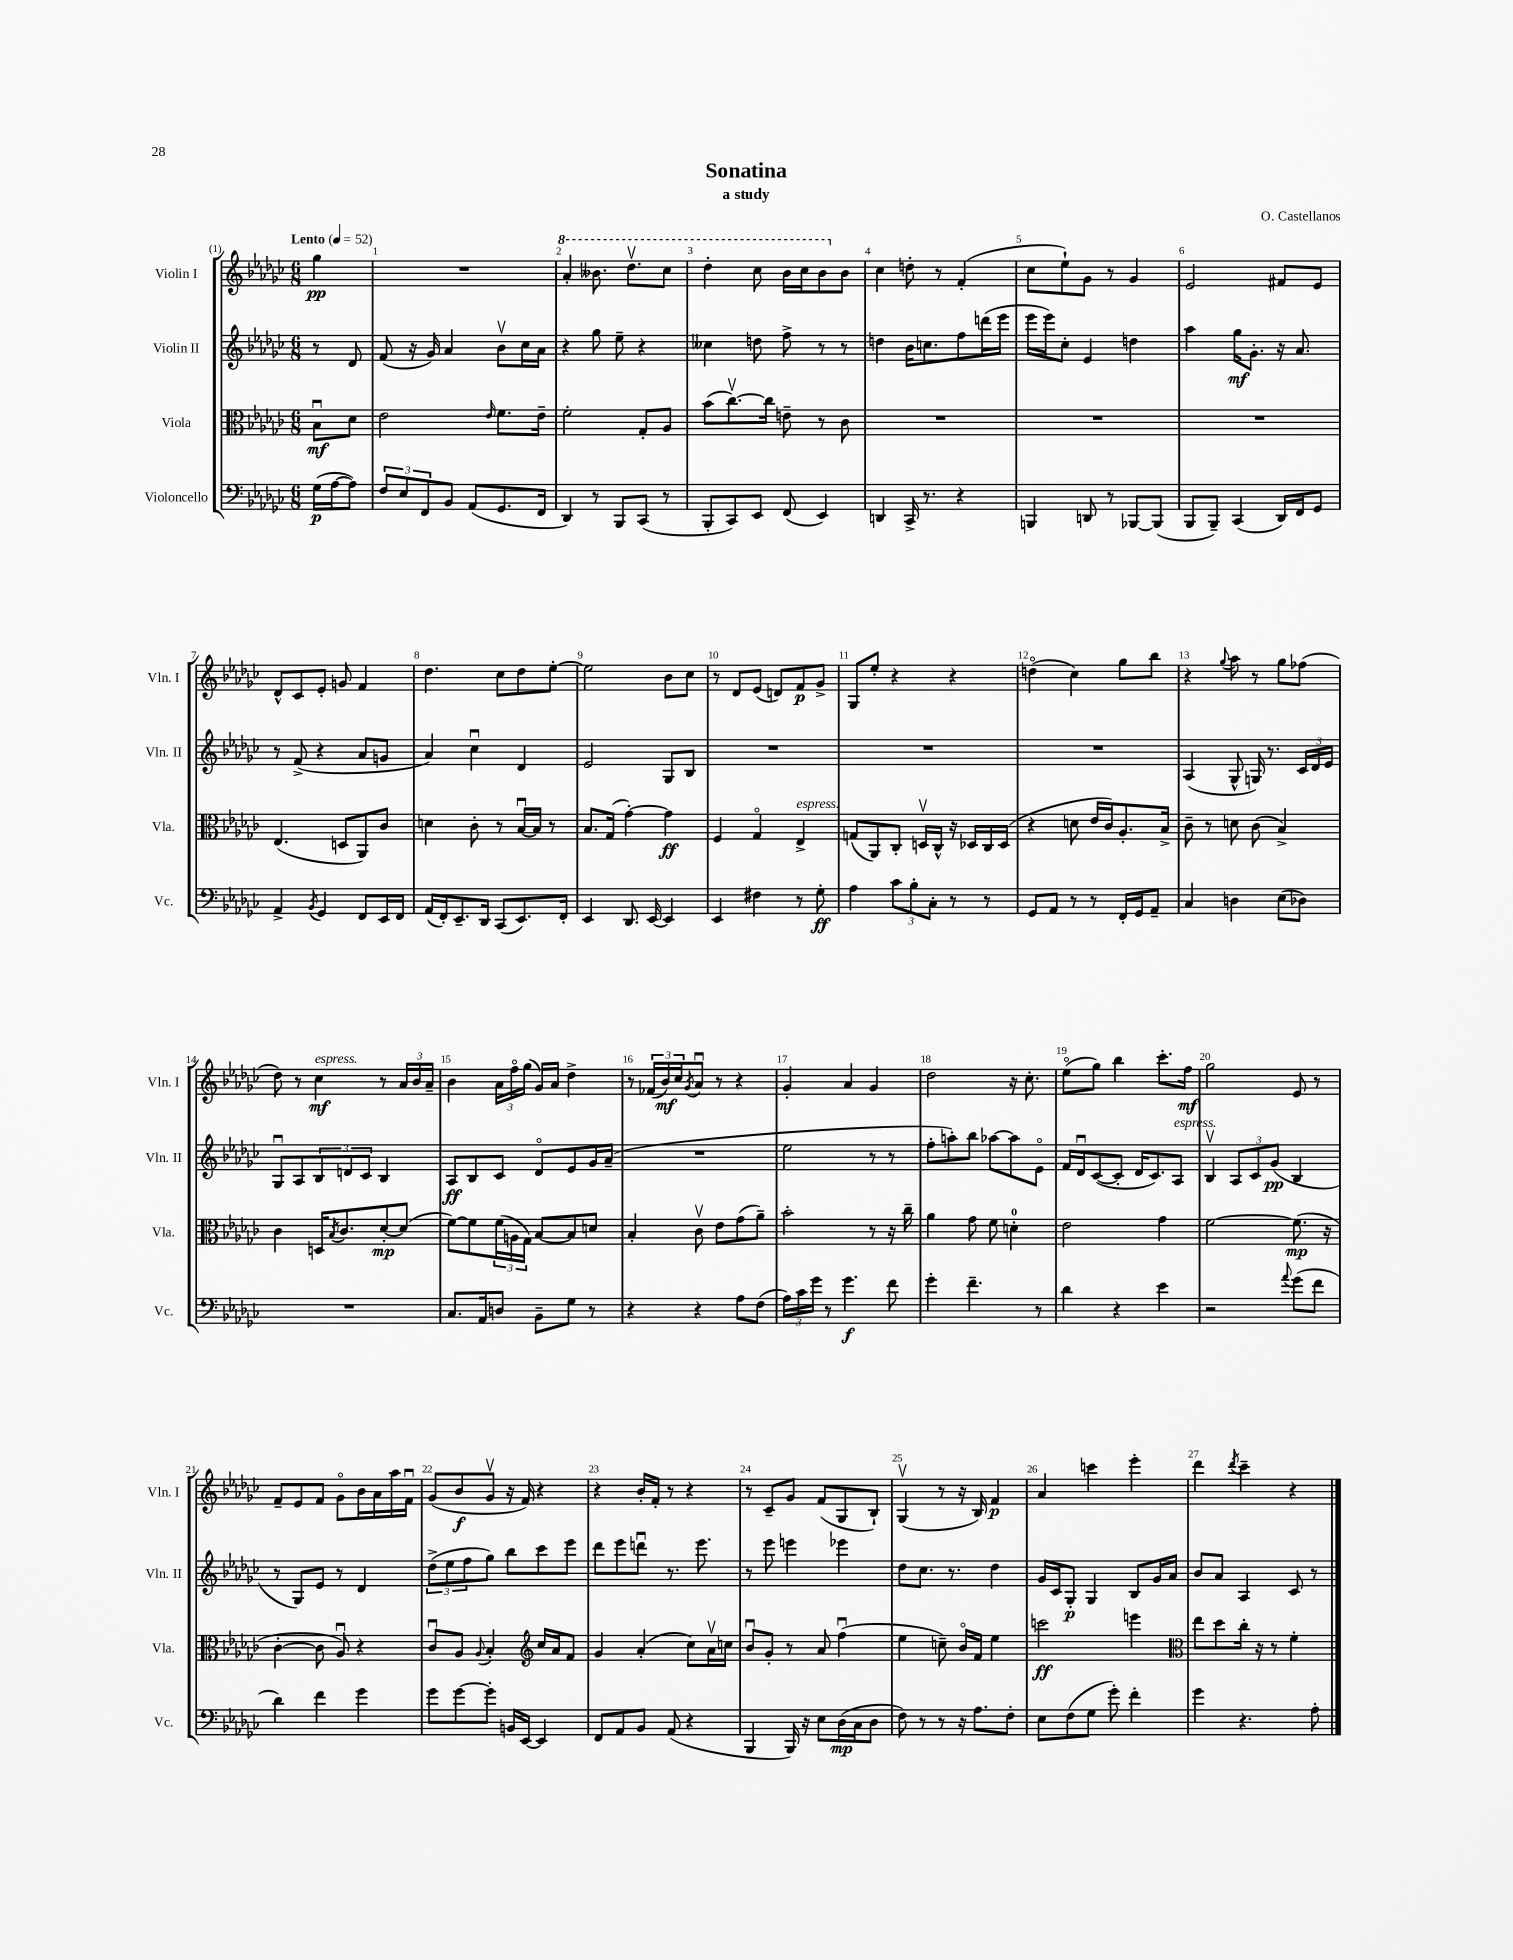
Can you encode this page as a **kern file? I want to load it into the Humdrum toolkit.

**kern	**kern	**kern	**kern
*staff4	*staff3	*staff2	*staff1
*clefF4	*clefC3	*clefG2	*clefG2
*k[b-e-a-d-g-c-]	*k[b-e-a-d-g-c-]	*k[b-e-a-d-g-c-]	*k[b-e-a-d-g-c-]
*M6/8	*M6/8	*M6/8	*M6/8
*MM52	*MM52	*MM52	*MM52
(16G-	8B-u	8r	4gg-
[16A-	.	.	.
8A-])	8d-	8d-	.
=	=	=	=
12F	2e-	(8f	2.r
12E-	.	.	.
.	.	16r	.
12FF	.	.	.
.	.	16g-)	.
8BB-	.	4a-	.
(8AA-	.	.	.
.	16qqe-	.	.
8.GG-	8.f	8b-v	.
.	.	16cc-	.
16FF	16e-~	16a-	.
=	=	=	=
4DD-)	2f'	4r	4aa-'
8r	.	8gg-	8.bb--
8BBB-	.	8ee-~	.
.	.	.	8.ddd-v
(8CC-	8G-'	4r	.
8r	8A-	.	8ccc-
=	=	=	=
8BBB-'	(8b-	4cc--	4ddd-'
8CC-)	[8.cc-v)	.	.
8EE-	.	8dd	8ccc-
.	16cc-]	.	.
(8FF	8e~	8ff^	16bb-
.	.	.	16ccc-
4EE-)	8r	8r	8bb-
.	8c-	8r	8b-
=	=	=	=
4DD	2.r	4dd	4cc-
16CC-^	.	16b-	8dd'
8.r	.	8.cc	.
.	.	.	8r
4r	.	8ff	(4f'
.	.	(16ddd	.
.	.	16eee-	.
=	=	=	=
4BBB	2.r	16eee-	8cc-
.	.	16eee-)	.
.	.	8cc-'	8ee-`)
8DD	.	4e-	8g-
8r	.	.	8r
[8BBB-	.	4dd	4g-
(8BBB-]	.	.	.
=	=	=	=
8BBB-	2.r	4aa-	2e-
8BBB-~)	.	.	.
(4CC-	.	16gg-	.
.	.	8.g-'	.
16DD-)	.	16r	8f#
16FF	.	8.a-	.
8GG-	.	.	8e-
=	=	=	=
4AA-^	(4.E-	8r	8d-^^
.	.	(8f^	8c-
8qBB-	.	.	.
4GG-	.	4r	8e-'
.	8D	.	8g
8FF	8AA-)	8a-	4f
16EE-	8c-	8g	.
16FF	.	.	.
=	=	=	=
(16AA-	4d	4a-)	4.dd-
16FF')	.	.	.
8.EE-~	.	.	.
.	8c-'	4cc-u	.
16DD-	.	.	.
(8CC-	8r	.	8cc-
8.EE-)	[16B-u	4d-	8dd-
.	16B-]	.	.
.	8r	.	[8ee-'
16FF'	.	.	.
=	=	=	=
4EE-	8.B-	2e-	2ee-]
.	(16G-	.	.
8.DD-	[4g-')	.	.
[16EE-	.	.	.
4EE-]	4g-]	8G-	8b-
.	.	8B-	8cc-
=	=	=	=
4EE-	4F	2.r	8r
.	.	.	8d-
4F#	4G-o	.	(8e-
.	.	.	8d)
8r	4E-^	.	8f
8G-'	.	.	8g-^
=	=	=	=
4A-	(8G	2.r	8G-
.	8AA-)	.	8ee-'
12c-	8C-'	.	4r
12B-'	.	.	.
.	16Dv	.	.
12C-'	.	.	.
.	16C-^^	.	.
8r	16r	.	4r
.	16D-	.	.
8r	16C-	.	.
.	(16D-	.	.
=	=	=	=
8GG-	4r	2.r	(4ddo
8AA-	.	.	.
8r	8d	.	4cc-)
8r	16e-	.	.
.	16c-)	.	.
16FF'	8.A-'	.	8gg-
16GG-	.	.	.
8AA-~	.	.	8bb-
.	16B-^	.	.
=	=	=	=
4C-	8c-~	(4A-	4r
.	8r	.	.
.	.	.	8qqgg-
4D	8d	8G-^^	8aa-
.	(8c-	16G)	8r
.	.	8.r	.
(8E-	4B-^)	.	8gg-
8D-)	.	24c-	(8ff-
.	.	24d-	.
.	.	24e-	.
=	=	=	=
2.r	4c-	8G-u	8dd-)
.	.	8A-	8r
.	16D	12B-	4cc-
.	8qB-	.	.
.	8.c-	.	.
.	.	12d	.
.	.	12c-	.
.	[8d-'	4B-	8r
.	(8d-]	.	24a-
.	.	.	24b-
.	.	.	24a-~
=	=	=	=
8.C-	[8f)	8A-	4b-
.	8f]	8B-	.
16AA-	.	.	.
8D	(24f	8c-	24a-
.	24A	.	24ffo
.	24G-)	.	(24gg-
8BB-~	[8B-	8d-o	16g-)
.	.	.	16a-
8G-	8B-]	8e-	4dd-^
8r	8d	16g-	.
.	.	(16a-~	.
=	=	=	=
4r	4B-'	2.r	8r
.	.	.	(24f-
.	.	.	24b-)
.	.	.	24cc-
.	.	.	8qg-
4r	8c-v	.	8a-u
.	8e-	.	8r
8A-	(8g-	.	4r
(8F	8a-~)	.	.
=	=	=	=
24A-)	2b-'	2ee-	4g-'
24c-	.	.	.
24g-	.	.	.
8r	.	.	.
4.g-	.	.	4a-
.	8r	8r	4g-
8f	16r	8r	.
.	16cc-~	.	.
=	=	=	=
4g-'	4a-	8ff'	2dd-
.	.	8aa')	.
4.f~	8g-	8bb-	.
.	8f	[8aa-	.
.	4d'	8aa-]	16r
.	.	.	8.cc-'
8r	.	8e-o	.
=	=	=	=
4d-	2e-	16f	(8ee-o
.	.	16d-u	.
.	.	([8c-	8gg-)
4r	.	8c-']	4bb-
.	.	16d-	.
.	.	8.c-)	.
4e-	4g-	.	8.ccc-'
.	.	8A-	.
.	.	.	16ff
=	=	=	=
2r	[2f	4B-v	2gg-
.	.	12A-	.
.	.	12c-	.
.	.	(12g-	.
8qqa-	.	.	.
(8g-	(8.f]	4B-	8e-
8f	.	.	8r
.	16r	.	.
=	=	=	=
4d-)	[4c-'	8r	8f~
.	.	8G-)	8e-
4f	8c-]	8e-	8f
.	8A-u)	8r	8g-o
4g-	4r	4d-	16b-
.	.	.	16a-
.	.	.	16aa-
.	.	.	16fu
=	=	=	=
8g-	8c-u	(12dd-^	(8g-
.	.	12ee-	.
[8g-	8A-	.	8b-
.	.	12ff	.
.	8qqA-	.	.
8g-']	4B-'	8gg-)	8g-v
16BB	.	8bb-	16r
[16EE-	.	.	16f)
*	*clefG2	*	*
4EE-]	16cc-	8ccc-	4r
.	16a-	.	.
.	8f	8eee-	.
=	=	=	=
8FF	4g-	8ddd-	4r
8AA-	.	8eee-	.
8BB-	(4a-'	8dddu	16b-'
.	.	.	16f'
(8AA-	.	8.r	8r
4r	8cc-)	.	4r
.	.	8.eee-	.
.	16a-v	.	.
.	16cc	.	.
=	=	=	=
4BBB-	8b-u	8r	8r
.	8g-'	8eee-	8c-~
16BBB-)	8r	4eee	8g-
16r	.	.	.
8E-	8a-	.	(8f
(16D-	(4ffu	4eee-	8G-
16C-	.	.	.
8D-	.	.	8B-`)
=	=	=	=
8F)	4ee-	8dd-	(4G-v
8r	.	8.cc-	.
8r	8cc~)	.	8r
.	.	8.r	.
16r	16b-o	.	16r
8.A-	16f	.	16B-)
.	4ee-	4dd-	4f
8F'	.	.	.
=	=	=	=
8E-	2ccc	16g-	4a-
.	.	16c-	.
(8F	.	8G-'	.
8G-	.	4G-	4ccc
8g-')	.	.	.
4f'	4eee	8B-	4eee-'
.	.	16g-	.
.	.	16a-	.
=	=	=	=
*	*clefC3	*	*
4g-	8ee-	8b-	4ddd-
.	8dd-	8a-	.
.	.	.	8qddd-
4.r	16cc-'	4A-	4ccc-~
.	16r	.	.
.	8r	.	.
.	4f'	8c-	4r
8A-'	.	8r	.
==	==	==	==
*-	*-	*-	*-
